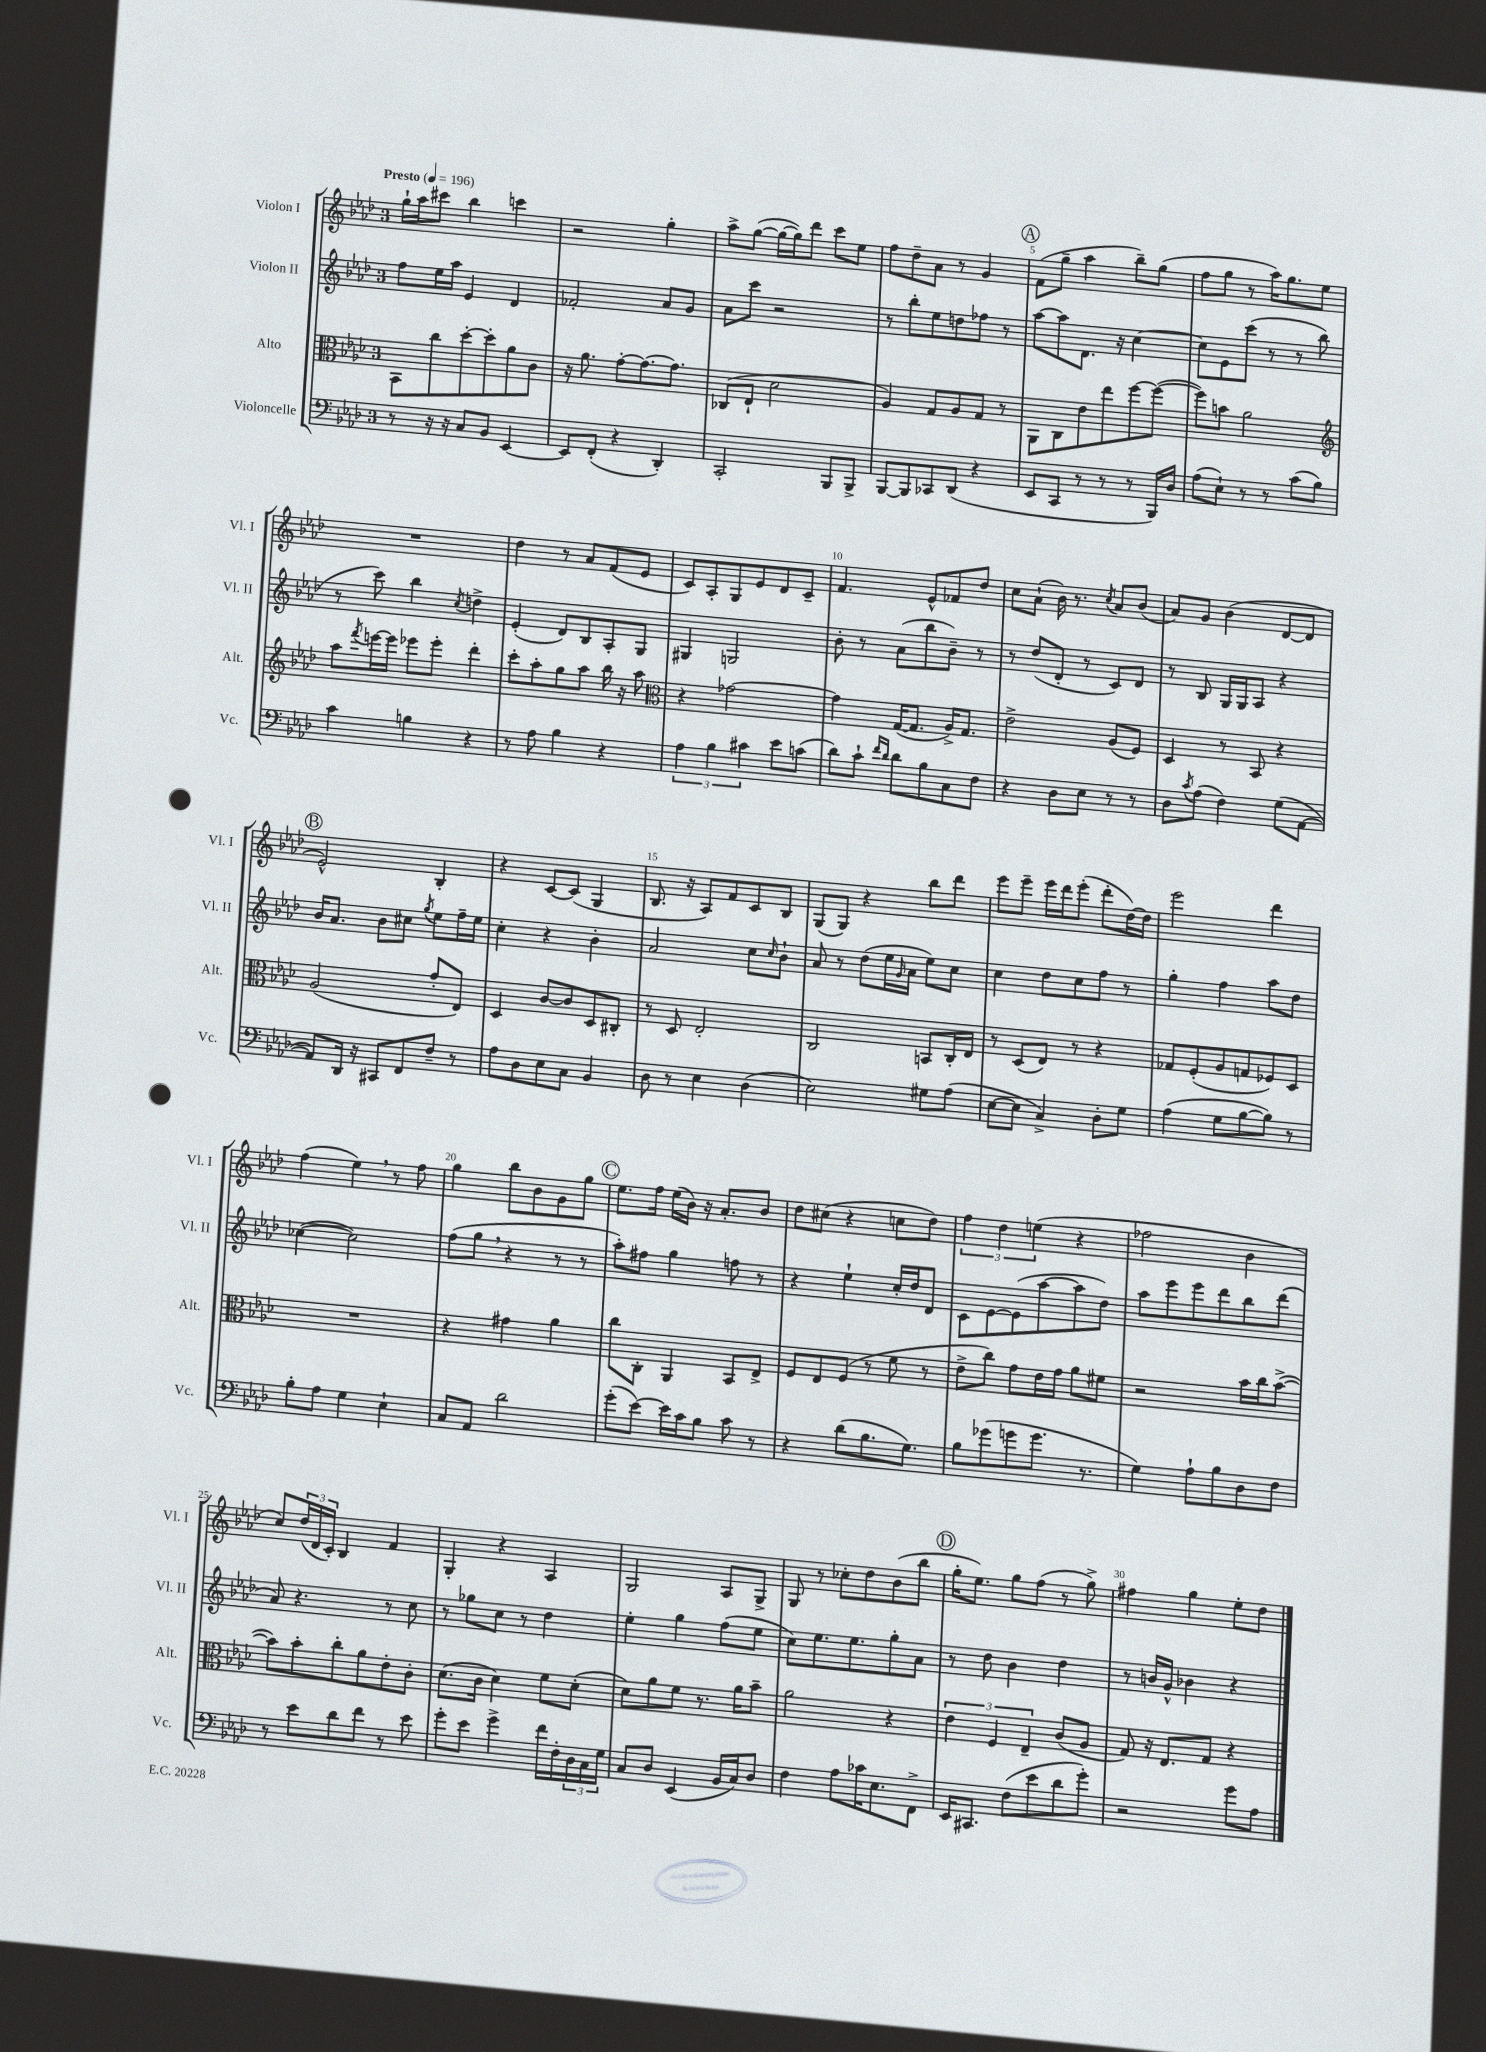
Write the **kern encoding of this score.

**kern	**kern	**kern	**kern
*staff4	*staff3	*staff2	*staff1
*clefF4	*clefC3	*clefG2	*clefG2
*k[b-e-a-d-]	*k[b-e-a-d-]	*k[b-e-a-d-]	*k[b-e-a-d-]
*M3/4	*M3/4	*M3/4	*M3/4
*MM196	*MM196	*MM196	*MM196
8r	8BB-\L	8ff\L	16gg`\LL
.	.	.	16aa-\J
16r	8cc\	16ee-\L	8ccc#\J
16r	.	16aa-\JJ	.
8C/L	[8dd-'\	4e-/	4bb-\
8BB-/J	8dd-'\]	.	.
[4EE-/	8a-\	4d-/	4ccc\
.	8c\J	.	.
=	=	=	=
8EE-/]L	16r	2f-'/	2r
.	8.a-\	.	.
(8FF'/J	.	.	.
4r	[8g'\L	.	.
.	8.g\_	.	.
4DD-'/)	.	8a-/L	4gg'\
.	8.g\]J	.	.
.	.	8g/J	.
=	=	=	=
2CC'/	(8C-/L	8a-\L	8aa-^\L
.	8E-`/J	8ccc\J	([8gg\J
.	2d-\	2r	16gg\_LL
.	.	.	16gg\]J)
.	.	.	8ddd-\J
8BBB-/L	.	.	8ccc\L
8BBB-^/J	.	.	8ee-\J
=	=	=	=
[8BBB-/L	4A-/)	8r	8ff\L
8BBB-/]	.	8bb-'\L	8dd-~\
8CC-/	8G/L	8ee-\	8a-\J
(8DD-/J	8A-/	8dd\	8r
4r	8G/J	8ff-\J	4g/
.	8r	8r	.
=	=	=	=
8EE-/L	8AA-\L	[8aa-\L	(8f\L
8CC/J	8C\	8aa-\]	8gg~\J
8r	8e-\	8.d-\J	4aa-\
8r	8ee-\	.	.
.	.	16r	.
8r	[8ff\	[4cc\	8bb-~\L)
16BBB-/LL)	(8ff\_J	.	(8gg\J
16D-/JJ	.	.	.
=	=	=	=
(8A-\L	8ff\]L)	8cc\]L	8ff\L
8E-`\J)	8b\J	8e-\	8gg\J
8r	2a-\	(8ccc\J	8r
8r	.	8r	16aa-\LK)
.	.	.	8.gg\
(8c\L	.	8r	.
8B-\J)	.	8bb-\	8ee-\J
=	=	=	=
*	*clefG2	*	*
4c\	8aa-\L	8r	2.r
.	8qfff/	.	.
.	[16eee\L	8ccc\)	.
.	16eee\]JJ	.	.
4B\	8eee-\L	4bb-\	.
.	8eee-'\J	.	.
.	.	8qcc/	.
4r	4ddd-'\	4dd^\	.
=	=	=	=
8r	8ccc'\L	(4e-'/	4dd-\
8A-\	8aa-'\	.	.
4B-\	8gg\	8d-/L)	8r
.	8aa-\J	8B-/	8a-/L
4r	16bb-\	8A-'/	(8f/
.	16r	.	.
.	8aa-\	8G/J	8e-/J
=	=	=	=
*	*clefC3	*	*
6A-\	4r	4G#/	8c/L)
.	.	.	8A-'/
6B-\	.	.	.
.	[2g-\	2G/	8G/
6c#\	.	.	.
.	.	.	8e-/
8e-\L	.	.	8d-/
(8c\J	.	.	8c~/J
=	=	=	=
8d-\L)	4g-\]	8b-'\	4.f/
8c`\J	.	8r	.
16qqf/LL	.	.	.
16qqd-/JJ	.	.	.
8d-\L	([16G/LK	(8a-\L	.
.	8.G/]J	.	.
8B-\	.	8bb-\	8e-^^/L
8C\	16A-^/LK)	8b-~\J)	8f-/
.	8.G/J	.	.
8F\J	.	8r	8dd-/J
=	=	=	=
4r	2e-^\	8r	8cc\L
.	.	(8dd-/L	(8a-`\J
8D-\L	.	8d-'/J	16b-\)
.	.	.	8.r
8E-\J	.	8r	.
.	.	.	8qcc/
8r	(8A-/L	8c/L)	8a-/L
8r	8F/J)	8d-/J	(8b-/J
=	=	=	=
8D-\L	4D-/	8r	8a-/L)
8qc/	.	.	.
(8A-\J	.	8B-/	8g/J
4F\)	8r	16G/LL	(4b-\
.	.	16G/J	.
.	8BB-/	8A-/J	.
(8G\L	4r	4r	[8d-/L
[8AA-\J	.	.	8d-/]J
=	=	=	=
8AA-/]L)	(2A-/	16b-/LK	2e-^^/)
.	.	8.a-/J	.
16DD-/Jk	.	.	.
16r	.	.	.
8CC#/L	.	8b-\L	.
8FF/	.	8cc#\J	.
.	.	8qgg/	.
8F~/J	8g'/L	8ee-\L	4B-'/
8r	8E-/J)	16ff~\L	.
.	.	16ee-\JJ	.
=	=	=	=
8A-\L	4D-/	4cc'\	4r
8D-\	.	.	.
8E-\	[8c/L	4r	[8c/L
8C\J	8c/]	.	(8c/]J
4BB-/	8D-/	4b-'\	4G/
.	8C#'/J	.	.
=	=	=	=
8D-\	8r	2a-/	8.B-/
8r	8D-/	.	.
.	.	.	16r
4E-\	2E-'/	.	8A-/L)
.	.	.	8f/
(4D-\	.	8cc\L	8c/
.	.	16qqcc/	.
.	.	8b-`\J	8B-/J
=	=	=	=
2E-\)	2C/	8a-/	(8G/L
.	.	8r	8G/J)
.	.	(8dd-\L	4r
.	.	16ee-\L	.
.	.	16qqg/	.
.	.	16a-\JJ	.
8G#\L	8BB/L	8ee-\L)	8bb-\L
(8A-\J	16C'/L	8cc\J	8ddd-\J
.	16E-/JJ	.	.
=	=	=	=
[8E-\L	8r	4cc\	8eee-\L
8E-\]J	(8D-/L	.	8eee-~\J
4C^/)	8E-/J)	8dd-\L	16eee-\LL
.	.	.	16ddd-\J
.	8r	8cc\	(8eee-'\J
8D-'\L	4r	8ff\J	8ddd-'\L
8G\J	.	8r	[16dd-\L)
.	.	.	16dd-\]JJ
=	=	=	=
(4A-\	8G-/L	4gg'\	2eee-\
.	(8F'/	.	.
8G\L	8A-/	4ff\	.
[8B-\	8G/	.	.
8B-\]J)	8F-/)	8aa-\L	4ddd-\
8r	8D-/J	8dd-\J	.
=	=	=	=
8B-'\L	2.r	([4cc-\	(4ff\
8A-\J	.	.	.
4G\	.	2cc-\])	4ee-\)
4E-`\	.	.	8r
.	.	.	8ff\
=	=	=	=
8C/L	4r	(8ff\L	4gg\
8AA-/J	.	8gg\J	.
2d-\	4g#\	4r	8bb-\L
.	.	.	8b-\
.	4a-\	8r	8g\
.	.	8r	8gg\J
=	=	=	=
(8g'\L	8cc\L	8aa-'\L)	8.ee-\L
[8e-\J)	8C'\J	8ff#\J	.
.	.	.	16ff\Jk
16e-\]LL	4AA-/	4gg\	(16ee-\LL
16c\J	.	.	16b-\JJ)
8B-\J	.	.	16r
.	.	.	8.a-'/L
8c\	8BB-/L	8ff\	.
8r	8E-^/J	8r	8b-/J
=	=	=	=
4r	8F/L	4r	8dd-\L
.	8E-/	.	(8cc#\J
(8d-\L	(8F/J	4ee-`\	4r
8.B-\	8r	.	.
.	8f\	16cc'/LL	8cc\L
8.G\J)	.	16dd-/J	.
.	8r	8d-/J	8dd-\J)
=	=	=	=
8B-\L	8e-^\L	8c\L	6ff\
(8g-\	8cc\J)	[8e-\	.
.	.	.	6dd-\
8g\	8g\L	(8e-\]	.
.	.	.	(6ee\
8.g\J	16e-\L	[8aa-\	.
.	16g\JJ	.	.
.	8a-\L	8aa-\]	4r
8.r	.	.	.
.	8f#\J	8dd-\J)	.
=	=	=	=
4G\)	2r	8aa-\L	2ff-\
.	.	8eee-\	.
8A-`\L	.	8eee-\	.
8B-\	.	8ddd-\	.
8D-\	16b-\LL	8bb-\	4b-\
.	16cc\J	.	.
8F\J	([8b-^\J	(8ddd-\J	.
=	=	=	=
8r	8b-\]L)	8a-/)	8cc/L)
8e-\L	8b-'\	4.r	(24dd-/L
.	.	.	24d-/
.	.	.	24c'/JJ)
8d-\	8cc'\	.	4B-/
8f\J	8a-\	.	.
8r	8e-'\	8r	4f/
8e-\	8c'\J	8cc\	.
=	=	=	=
8g'\L	(8.d-\L	8r	4G'/
8e-\J	.	8gg-\L	.
.	16c\Jk	.	.
4g^\	4d-\)	8cc\J	4r
.	.	8r	.
16f\LL	8f\L	4dd-\	4A-/
16F'\	.	.	.
24D-\	(8d-'\J	.	.
24C\	.	.	.
24G\JJ	.	.	.
=	=	=	=
8C/L	8d-\L)	4ee-'\	2G/
8D-/J	8a-\	.	.
(4EE-/	8f\J	4gg\	.
.	8.r	.	.
16BB-/LL	.	(8ff\L	8A-/L
16C/J)	16a-\LK	.	.
8D-/J	8b-~\J	8ee-\J	8G^/J
=	=	=	=
4F\	2a-\	8cc\L)	8G/
.	.	8.ee-\	8r
8A-\L	.	.	8cc-'\L
.	.	8.ee-\	.
16c-\K	.	.	8dd-\
8.E-\	.	.	.
.	4r	8gg'\	(8b-\
8FF^\J	.	8a-\J	8bb-\J
=	=	=	=
16EE-/LK	6e-\	8r	16gg'\LK
8.CC#/J	.	.	8.ee-\J)
.	.	8dd-\	.
.	6F/	.	.
(8F\L	.	4b-\	8gg\L
.	6E-~/	.	.
8e-\	.	.	(8ff\J
8d-\	(8c/L	4dd-\	8r
8g'\J)	8A-/J	.	8gg^\)
=	=	=	=
2r	8G/)	8r	4ff#\
.	16r	16b/LL	.
.	8.E-/L	16g^^/JJ	.
.	.	4b-\	4gg\
.	8G/J	.	.
8g\L	4r	4r	8ee-'\L
8A-\J	.	.	8dd-\J
==	==	==	==
*-	*-	*-	*-
